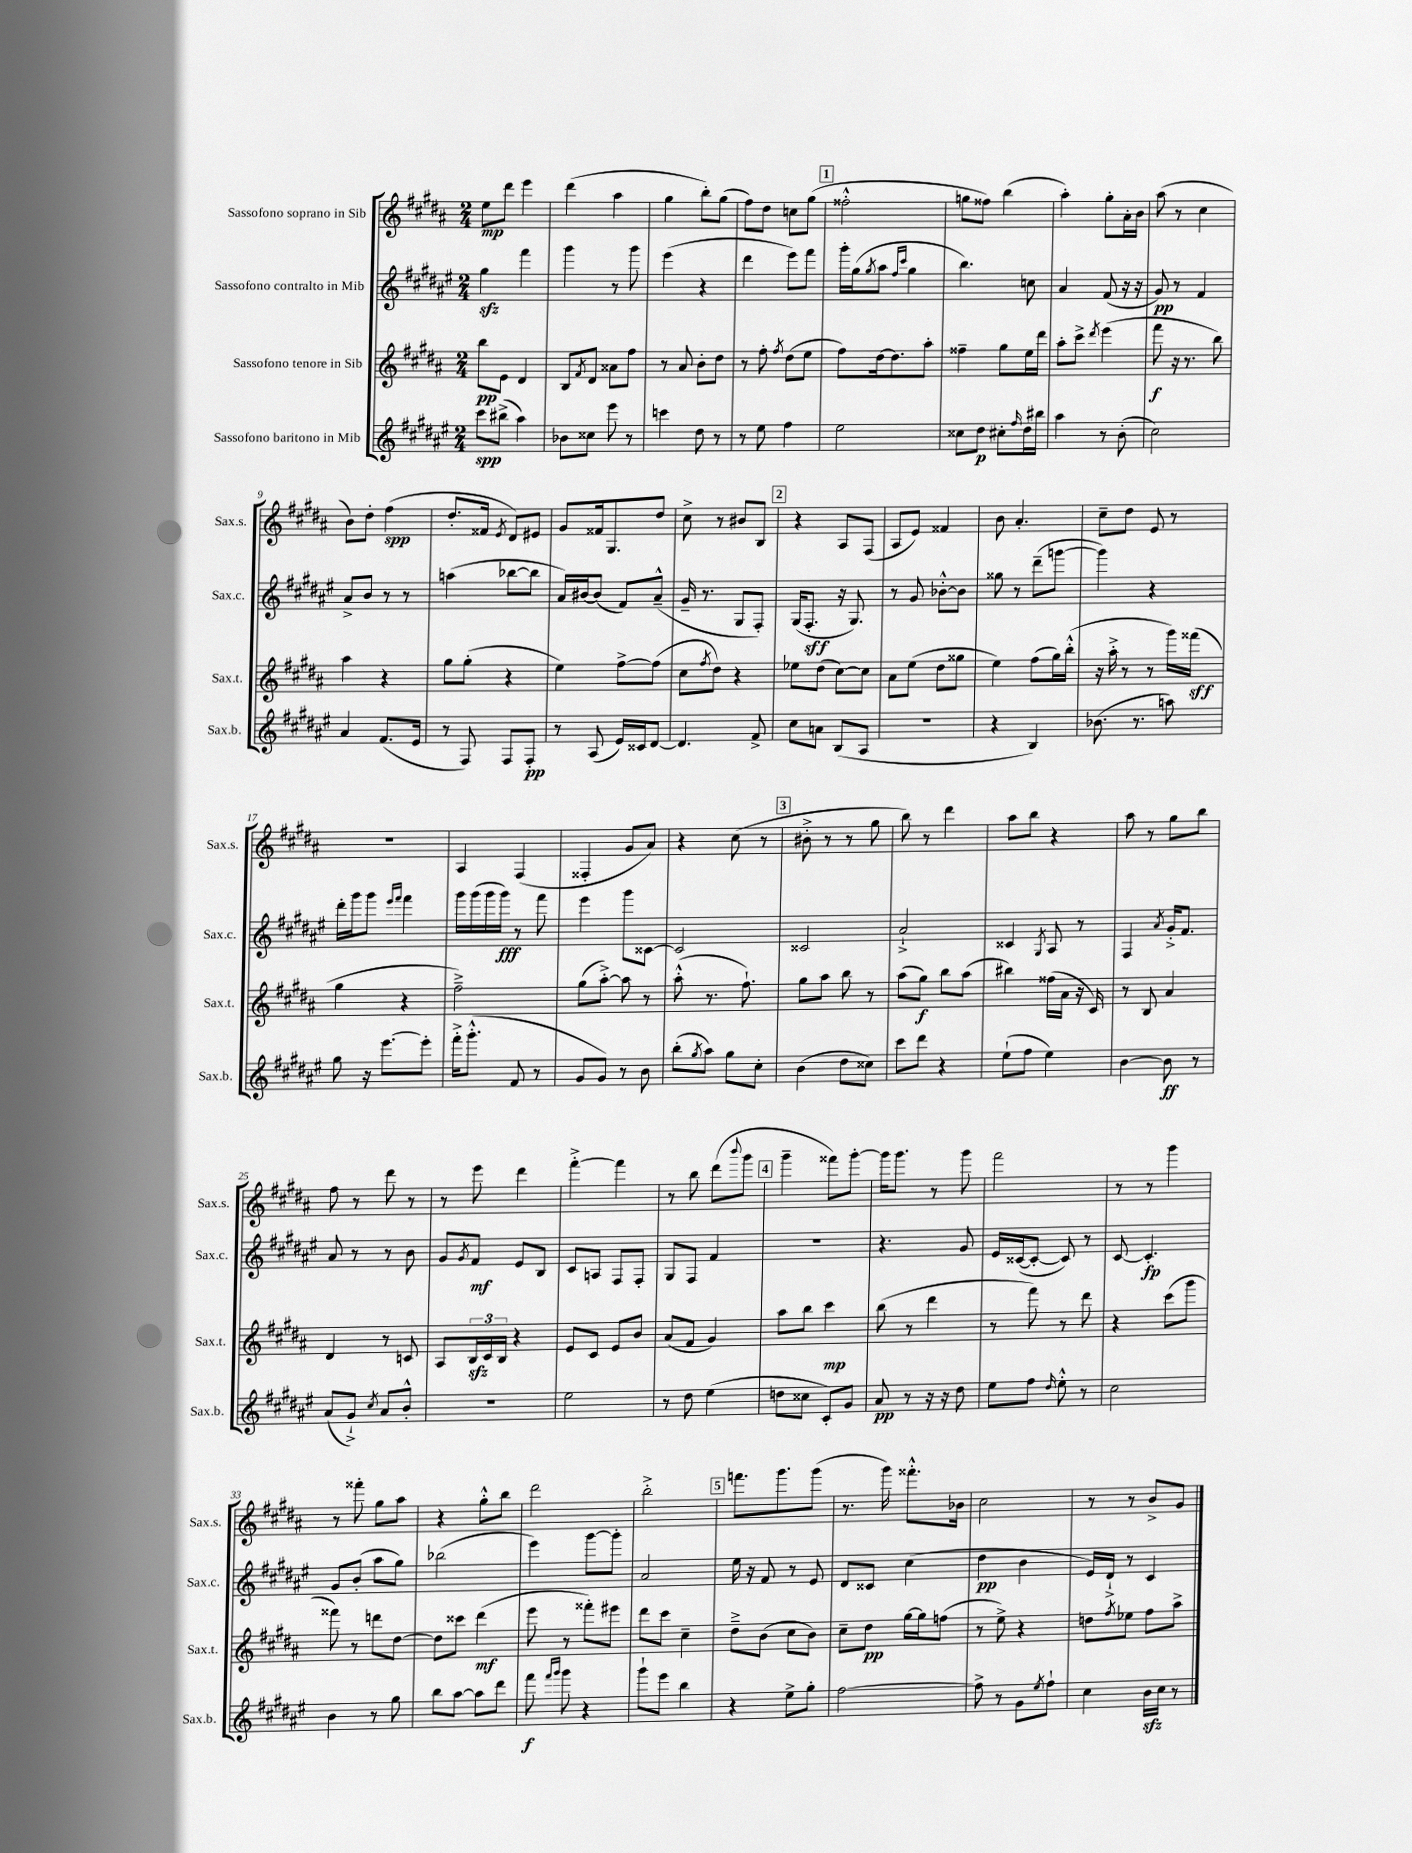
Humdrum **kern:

**kern	**dynam	**kern	**dynam	**kern	**dynam	**kern	**dynam
*part4	*part4	*part3	*part3	*part2	*part2	*part1	*part1
*staff4	*staff4	*staff3	*staff3	*staff2	*staff2	*staff1	*staff1
*I"Sassofono baritono in Mib	*	*I"Sassofono tenore in Sib	*	*I"Sassofono contralto in Mib	*	*I"Sassofono soprano in Sib	*
*I'Sax.b.	*	*I'Sax.t.	*	*I'Sax.c.	*	*I'Sax.s.	*
*clefG2	*	*clefG2	*	*clefG2	*	*clefG2	*
*k[f#c#g#d#a#e#]	*	*k[f#c#g#d#a#]	*	*k[f#c#g#d#a#e#]	*	*k[f#c#g#d#a#]	*
*M2/4	*	*M2/4	*	*M2/4	*	*M2/4	*
=1	=1	=1	=1	=1	=1	=1	=1
8ccc#\L	spp	8bb\L	pp	4gg#zz\	.	8ee\L	mp
(8bb#X^\J	.	8e\J	.	.	.	8ddd#\J	.
4aa#\)	.	4d#/	.	4fff#\	.	4eee\	.
=2	=2	=2	=2	=2	=2	=2	=2
8b-X\L	.	8B/L	.	4ggg#\	.	(4ddd#\	.
.	.	8qf#/	.	.	.	.	.
8cc##X\J	.	8d#/J	.	.	.	.	.
8eee#\	.	8a##X\L	.	8r	.	4aa#\	.
8r	.	8ff#\J	.	8ggg#\	.	.	.
=3	=3	=3	=3	=3	=3	=3	=3
4cccn\	.	8r	.	(4eee#\	.	4gg#\	.
.	.	8a#/	.	.	.	.	.
8dd#\	.	8b'\L	.	4r	.	8bb'\L)	.
8r	.	8dd#\J	.	.	.	(8gg#\J	.
=4	=4	=4	=4	=4	=4	=4	=4
8r	.	8r	.	4ddd#\	.	8ff#\L)	.
8ee#\	.	8ff#'\	.	.	.	8dd#\J	.
.	.	8qff#/	.	.	.	.	.
4ff#\	.	(8dd#\L	.	8eee#\L)	.	8ccn\L	.
.	.	8ee\J	.	8fff#\J	.	(8gg#\J	.
!!LO:REH:place=s1:t=1
=5	=5	=5	=5	=5	=5	=5	=5
2ee#\	.	8ff#\L)	.	16ggg#'\LL	.	2ff##X'^^\	.
.	.	.	.	(16gg#\J	.	.	.
.	.	.	.	8qgg#/	.	.	.
.	.	[16dd#\k	.	8aa#\J	.	.	.
.	.	8.dd#\]	.	.	.	.	.
.	.	.	.	16qqff#/LL	.	.	.
.	.	.	.	16qqccc#/JJ	.	.	.
.	.	.	.	4gg#\	.	.	.
.	.	8aa#'\J	.	.	.	.	.
=6	=6	=6	=6	=6	=6	=6	=6
8cc##X\L	.	4ff##X~\	.	4.bb\)	.	8ggn\L	.
8dd#\J	p	.	.	.	.	8ff##X\J)	.
8cc#X'\L	.	8gg#\L	.	.	.	(4bb\	.
16qqff#/	.	.	.	.	.	.	.
16dd#\L	.	16ee\L	.	8ccn\	.	.	.
16bb#X\JJ	.	16ddd#\JJ	.	.	.	.	.
=7	=7	=7	=7	=7	=7	=7	=7
4aa#\	.	8aa#'\L	.	4a#/	.	4aa#'\)	.
.	.	8ccc#^\J	.	.	.	.	.
.	.	8qddd#/	.	.	.	.	.
8r	.	(4eee\	.	(8f#/	.	8gg#'\L	.
(8b'\	.	.	.	16r	.	16a#'\L	.
.	.	.	.	16r	.	16b\JJ	.
=8	=8	=8	=8	=8	=8	=8	=8
2cc#\)	.	8fff#\	f	8g#/)	pp	(8aa#\	.
.	.	16r	.	8r	.	8r	.
.	.	8.r	.	.	.	.	.
.	.	.	.	4f#/	.	4cc#\	.
.	.	8bb\)	.	.	.	.	.
!!LO:LB:g=z
=9	=9	=9	=9	=9	=9	=9	=9
4a#/	.	4aa#\	.	8a#^/L	.	8b\L)	.
.	.	.	.	8b/J	.	8dd#'\J	.
(8.f#/L	.	4r	.	8r	.	(4ff#\	spp
.	.	.	.	8r	.	.	.
16e#/Jk	.	.	.	.	.	.	.
=10	=10	=10	=10	=10	=10	=10	=10
8r	.	8gg#\L	.	(4aan\	.	8.dd#'/L	.
8F#/)	.	(8gg#'\J	.	.	.	.	.
.	.	.	.	.	.	16f##X/Jk	.
.	.	.	.	.	.	8qe/	.
8F#/L	.	4r	.	[8bb-X\L	.	8d#/L)	.
8F#'/J	pp	.	.	8bb-\J]	.	8e#X/J	.
=11	=11	=11	=11	=11	=11	=11	=11
8r	.	4ee\)	.	16a#/LL)	.	8g#/L	.
.	.	.	.	[16b#X/J	.	.	.
(8A#/	.	.	.	(8b#/J]	.	16f##X/k	.
.	.	.	.	.	.	8.G#/	.
16e#/LL)	.	[8ff#^\L	.	8f#/L)	.	.	.
16c##X/J	.	.	.	.	.	.	.
[8d#/J	.	(8ff#\J]	.	(8a#~^^/J	.	8dd#/J	.
=12	=12	=12	=12	=12	=12	=12	=12
4.d#/]	.	8cc#\L	.	16g#~/	.	8cc#^\	.
.	.	.	.	8.r	.	.	.
.	.	8qff#/	.	.	.	.	.
.	.	8dd#\J)	.	.	.	8r	.
.	.	4r	.	8G#/L	.	8b#X/L	.
8f#^/	.	.	.	8F#'/J)	.	8B/J	.
!!LO:REH:place=s1:t=2
=13	=13	=13	=13	=13	=13	=13	=13
8cc#\L	.	8ee-X\L	.	(16G#/KL	.	4r	.
.	.	.	.	8.F#'/J	sff	.	.
8an\J	.	(8dd#\J	.	.	.	.	.
(8B/L	.	[8cc#\L)	.	16r	.	8A#/L	.
.	.	.	.	8.G#/)	.	.	.
8A#/J	.	8cc#\J]	.	.	.	(8F#/J	.
=14	=14	=14	=14	=14	=14	=14	=14
2r	.	8a#\L	.	8r	.	8A#/L	.
.	.	(8ee\J	.	8g#/	.	8e/J)	.
.	.	8dd#\L	.	[8b-X'^^\L	.	4f##X/	.
.	.	8gg##X\J	.	8b-\J]	.	.	.
=15	=15	=15	=15	=15	=15	=15	=15
4r	.	4ee\)	.	8gg##X\	.	8b\	.
.	.	.	.	8r	.	4.a#'/	.
4B/)	.	(8ff#\L	.	(8ddd#~\L	.	.	.
.	.	16gg#\L)	.	[8gggn\J	.	.	.
.	.	(16bb'^^\JJ	.	.	.	.	.
=16	=16	=16	=16	=16	=16	=16	=16
(8.b-X\	.	16r	.	4ggg\])	.	8cc#~\L	.
.	.	16aa#'^\	.	.	.	.	.
.	.	8r	.	.	.	8dd#\J	.
8.r	.	.	.	.	.	.	.
.	.	8r	.	4r	.	8e/	.
8aan\)	.	16ggg#\LL)	.	.	.	8r	.
.	.	(16fff##X\JJ	sff	.	.	.	.
!!LO:LB:g=z
=17	=17	=17	=17	=17	=17	=17	=17
8gg#\	.	4gg#\	.	16ddd#'\LL	.	2r	.
.	.	.	.	16ggg#\J	.	.	.
16r	.	.	.	8ggg#\J	.	.	.
[8.eee#\L	.	.	.	.	.	.	.
.	.	.	.	16qqeee#/LL	.	.	.
.	.	.	.	16qqfff#/JJ	.	.	.
.	.	4r	.	4fff#\	.	.	.
8eee#'\J]	.	.	.	.	.	.	.
=18	=18	=18	=18	=18	=18	=18	=18
16fff#'^\KL	.	2ff#~^\)	.	16ggg#\LL	.	4A#/	.
(8.ggg#'^^\J	.	.	.	(16ggg#\	.	.	.
.	.	.	.	16ggg#\	.	.	.
.	.	.	.	16ggg#\JJ)	fff	.	.
8f#/	.	.	.	8r	.	(4F#/	.
8r	.	.	.	8fff#\	.	.	.
=19	=19	=19	=19	=19	=19	=19	=19
8g#/L	.	(8gg#\L	.	4eee#\	.	4F##X'/	.
8g#/J)	.	[8aa#'^\J)	.	.	.	.	.
8r	.	8aa#\]	.	8ggg#\L	.	8g#/L	.
8b\	.	8r	.	[8c##X\J	.	8a#/J)	.
=20	=20	=20	=20	=20	=20	=20	=20
(8bb'\L	.	(8aa#'^^\	.	2c##/]	.	4r	.
8qgg#/	.	.	.	.	.	.	.
8aa#\J)	.	8.r	.	.	.	.	.
8gg#\L	.	.	.	.	.	(8cc#\	.
.	.	8.ff#`\)	.	.	.	.	.
8cc#'\J	.	.	.	.	.	8r	.
!!LO:REH:place=s1:t=3
=21	=21	=21	=21	=21	=21	=21	=21
(4b\	.	8gg#\L	.	2c##X/	.	8b#X'^\	.
.	.	8aa#\J	.	.	.	8r	.
8dd#\L	.	8bb\	.	.	.	8r	.
8cc##X\J)	.	8r	.	.	.	8gg#\	.
=22	=22	=22	=22	=22	=22	=22	=22
8ccc#\L	.	(8aa#\L	.	2a#`^/	.	8bb\)	.
8ddd#\J	.	8gg#\J)	f	.	.	8r	.
4r	.	8bb\L	.	.	.	4ddd#\	.
.	.	(8aa#\J	.	.	.	.	.
=23	=23	=23	=23	=23	=23	=23	=23
(8ee#`\L	.	4bb#X\)	.	4c##X/	.	8aa#\L	.
8ff#\J	.	.	.	.	.	8bb\J	.
.	.	.	.	8qG#/	.	.	.
4ee#\)	.	(16ff##X\LL	.	8A#/	.	4r	.
.	.	16a#\JJ	.	.	.	.	.
.	.	16r	.	8r	.	.	.
.	.	16c#/)	.	.	.	.	.
=24	=24	=24	=24	=24	=24	=24	=24
[4b\	.	8r	.	4F#/	.	8aa#\	.
.	.	8B/	.	.	.	8r	.
.	.	.	.	8qa#/	.	.	.
8b\]	ff	4a#/	.	16g#'^/KL	.	8gg#\L	.
.	.	.	.	8.f#/J	.	.	.
8r	.	.	.	.	.	8bb\J	.
!!LO:LB:g=z
=25	=25	=25	=25	=25	=25	=25	=25
(8a#/L	.	4d#/	.	8a#/	.	8ff#\	.
8g#`^/J)	.	.	.	8r	.	8r	.
8qcc#/	.	.	.	.	.	.	.
8a#/L	.	8r	.	8r	.	8ddd#\	.
8b'^^/J	.	8cn/	.	8b\	.	8r	.
=26	=26	=26	=26	=26	=26	=26	=26
2r	.	8A#/L	.	8g#/L	.	8r	.
.	.	.	.	8qg#/	.	.	.
.	.	24Bzz/L	.	8f#/J	mf	8eee\	.
.	.	24c#/	.	.	.	.	.
.	.	24B/JJ	.	.	.	.	.
.	.	4r	.	8e#/L	.	4ddd#\	.
.	.	.	.	8B/J	.	.	.
=27	=27	=27	=27	=27	=27	=27	=27
2ee#\	.	8e/L	.	8c#/L	.	[4fff#'^\	.
.	.	8c#/J	.	8An/J	.	.	.
.	.	8e/L	.	8F#/L	.	4fff#\]	.
.	.	8b/J	.	8F#'/J	.	.	.
=28	=28	=28	=28	=28	=28	=28	=28
8r	.	(8a#/L	.	8G#/L	.	8r	.
8dd#\	.	8f#/J	.	8F#/J	.	8bb\	.
(4ee#\	.	4g#/)	.	4f#/	.	(8ddd#\L	.
.	.	.	.	.	.	8qqbbb/	.
.	.	.	.	.	.	8ggg#\J	.
!!LO:REH:place=s1:t=4
=29	=29	=29	=29	=29	=29	=29	=29
8ddn\L	.	8aa#\L	.	2r	.	4ggg#~\	.
8cc##X\J	.	8bb\J	.	.	.	.	.
8c#'/L)	.	4ccc#\	mp	.	.	8fff##X\L)	.
8g#/J	.	.	.	.	.	[8ggg#'\J	.
=30	=30	=30	=30	=30	=30	=30	=30
8a#/	pp	(8bb\	.	4.r	.	16ggg#\KL]	.
.	.	.	.	.	.	8.ggg#\J	.
8r	.	8r	.	.	.	.	.
16r	.	4ddd#\	.	.	.	8r	.
16r	.	.	.	.	.	.	.
8dd#\	.	.	.	8g#/	.	8ggg#\	.
=31	=31	=31	=31	=31	=31	=31	=31
8ee#\L	.	8r	.	16e#/LL	.	2fff#\	.
.	.	.	.	([16c##X/J	.	.	.
8ff#\J	.	8fff#\)	.	8c##'/J_	.	.	.
16qqdd#/	.	.	.	.	.	.	.
8ee#'^^\	.	8r	.	8c##/])	.	.	.
8r	.	8ddd#\	.	8r	.	.	.
=32	=32	=32	=32	=32	=32	=32	=32
2cc#\	.	4r	.	[8c#/	.	8r	.
.	.	.	.	4.c#'/]	fp	8r	.
.	.	(8ccc#\L	.	.	.	4ggg#\	.
.	.	8ggg#\J	.	.	.	.	.
!!LO:LB:g=z
=33	=33	=33	=33	=33	=33	=33	=33
4b\	.	8fff##X\)	.	8g#/L	.	8r	.
.	.	8r	.	(8b'/J	.	8fff##X'\	.
8r	.	8dddn\L	.	8aa#\L	.	8gg#\L	.
8gg#\	.	[8dd#\J	.	8gg#\J)	.	8aa#\J	.
=34	=34	=34	=34	=34	=34	=34	=34
8bb\L	.	8dd#\L]	.	(2bb-X\	.	4r	.
[8aa#\J	.	8ccc##X\J	.	.	.	.	.
8aa#\L]	.	(4ddd#\	mf	.	.	8gg#'^^\L	.
8ddd#\J	.	.	.	.	.	8bb\J	.
=35	=35	=35	=35	=35	=35	=35	=35
8fff#\	f	8eee\	.	4eee#\)	.	2ddd#\	.
16qqfff#/LL	.	.	.	.	.	.	.
16qqggg#/JJ	.	.	.	.	.	.	.
8ggg#\	.	8r	.	.	.	.	.
4r	.	8fff##X'\L)	.	[8ggg#\L	.	.	.
.	.	8eee#X\J	.	8ggg#'\J]	.	.	.
=36	=36	=36	=36	=36	=36	=36	=36
8ggg#`\L	.	8ddd#\L	.	2a#/	.	2bb'^\	.
8eee#\J	.	8ccc#\J	.	.	.	.	.
4bb\	.	4cc#~\	.	.	.	.	.
!!LO:REH:place=s1:t=5
=37	=37	=37	=37	=37	=37	=37	=37
4r	.	8dd#~^\L	.	16ee#\	.	8.fffn\L	.
.	.	.	.	16r	.	.	.
.	.	(8b\J	.	8f#/	.	.	.
.	.	.	.	.	.	8.ggg#\	.
8ee#^\L	.	8cc#\L	.	8r	.	.	.
8gg#'\J	.	8b\J)	.	8e#/	.	(8ggg#\J	.
=38	=38	=38	=38	=38	=38	=38	=38
[2ff#\	.	8cc#~\L	.	8d#/L	.	8.r	.
.	.	8dd#\J	pp	8c##X/J	.	.	.
.	.	.	.	.	.	16ggg#\)	.
.	.	[16gg#\LL	.	(4cc#\	.	8.fff##X'^^\L	.
.	.	16gg#\J]	.	.	.	.	.
.	.	(8ffn\J	.	.	.	.	.
.	.	.	.	.	.	16b-X\Jk	.
=39	=39	=39	=39	=39	=39	=39	=39
8ff#^\]	.	8r	.	4dd#\	pp	2cc#\	.
8r	.	8ee^\)	.	.	.	.	.
8g#\L	.	4r	.	4b\	.	.	.
8qee#/	.	.	.	.	.	.	.
8ff#`\J	.	.	.	.	.	.	.
=40	=40	=40	=40	=40	=40	=40	=40
4cc#\	.	8ddn\L	.	16e#/LL)	.	8r	.
.	.	.	.	16d#`^/JJ	.	.	.
.	.	8qff#/	.	.	.	.	.
.	.	8ee-X\J	.	8r	.	8r	.
16bzz\LL	.	8ff#\L	.	4c#/	.	8b^/L	.
16cc#\JJ	.	.	.	.	.	.	.
8r	.	8aa#^\J	.	.	.	8g#/J	.
==	==	==	==	==	==	==	==
*-	*-	*-	*-	*-	*-	*-	*-
